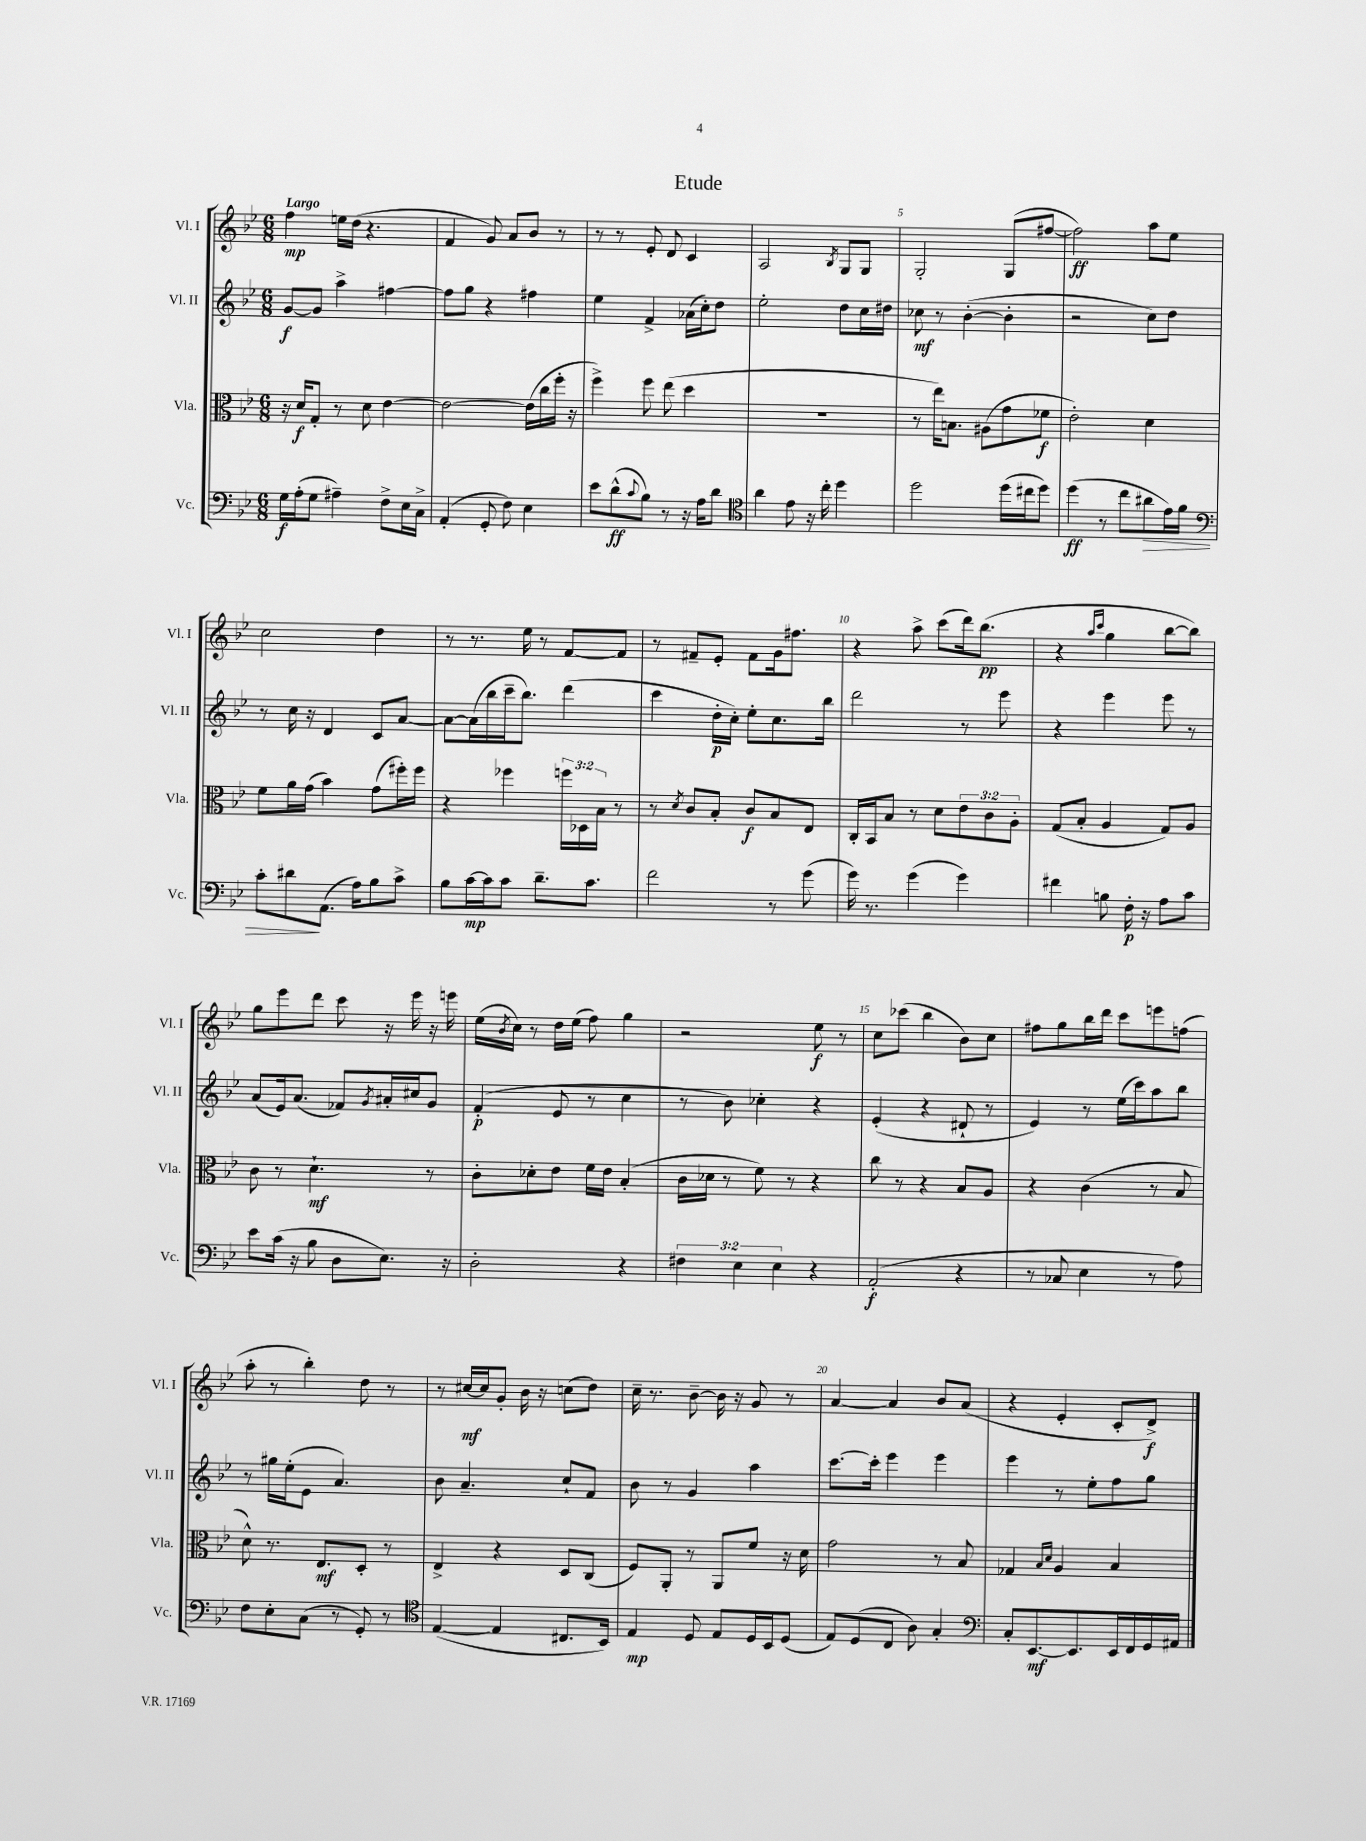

**kern	**dynam	**kern	**dynam	**kern	**dynam	**kern	**dynam
*part4	*part4	*part3	*part3	*part2	*part2	*part1	*part1
*staff4	*staff4	*staff3	*staff3	*staff2	*staff2	*staff1	*staff1
*I"Vc.	*	*I"Vla.	*	*I"Vl. II	*	*I"Vl. I	*
*I'Vc.	*	*I'Vla.	*	*I'Vl. II	*	*I'Vl. I	*
*clefF4	*	*clefC3	*	*clefG2	*	*clefG2	*
*k[b-e-]	*	*k[b-e-]	*	*k[b-e-]	*	*k[b-e-]	*
*M6/8	*	*M6/8	*	*M6/8	*	*M6/8	*
=1	=1	=1	=1	=1	=1	=1	=1
!	!	!	!	!	!	!LO:TX:a:B:t=Largo	!
16G\LL	f	16r	.	[8g/L	f	4ff\	mp
(16A'\J	.	16d/KL	f	.	.	.	.
8G\J	.	8G'/J	.	8g/J]	.	.	.
4A#X~\)	.	8r	.	4aa^\	.	16een\LL	.
.	.	.	.	.	.	(16dd\JJ	.
.	.	8d\	.	.	.	4.r	.
8F^\L	.	[4e-\	.	[4ff#X\	.	.	.
16E-\L	.	.	.	.	.	.	.
16C^\JJ	.	.	.	.	.	.	.
=2	=2	=2	=2	=2	=2	=2	=2
(4AA'/	.	2e-\_	.	8ff#\L]	.	4f/	.
.	.	.	.	8gg\J	.	.	.
8GG'/	.	.	.	4r	.	8g/)	.
8F\)	.	.	.	.	.	8a/L	.
4E-\	.	(16e-\LL]	.	4ff#X\	.	8b-/J	.
.	.	16cc\	.	.	.	.	.
.	.	16ff'\JJ	.	.	.	8r	.
.	.	16r	.	.	.	.	.
=3	=3	=3	=3	=3	=3	=3	=3
8e-\L	.	4ff^\)	.	4ee-\	.	8r	.
(8d^^\	ff	.	.	.	.	8r	.
8qqc/	.	.	.	.	.	.	.
8B-\J)	.	8ff\	.	4f^/	.	8e-'/	.
8r	.	(8ee-\	.	.	.	8d/	.
16r	.	4dd\	.	(16a-X\LL	.	4c/	.
16A\KL	.	.	.	16cc'\J)	.	.	.
8d\J	.	.	.	8dd\J	.	.	.
=4	=4	=4	=4	=4	=4	=4	=4
*clefC4	*	*	*	*	*	*	*
4a\	.	2.r	.	2ee-'\	.	2A/	.
8e-\	.	.	.	.	.	.	.
16r	.	.	.	.	.	.	.
16cc'\	.	.	.	.	.	.	.
.	.	.	.	.	.	8qB-/	.
4dd\	.	.	.	8dd\L	.	8G/L	.
.	.	.	.	16cc\L	.	8G/J	.
.	.	.	.	16dd#X\JJ	.	.	.
=5	=5	=5	=5	=5	=5	=5	=5
2dd\	.	8r	.	8cc-X\	mf	2G'/	.
.	.	16ee-\KL)	.	8r	.	.	.
.	.	8.Bn\J	.	.	.	.	.
.	.	.	.	([4b-'\	.	.	.
.	.	(8A#X\L	.	.	.	.	.
(16dd\LL	.	8g\	.	4b-'\]	.	(8G/L	.
16cc#X\J	.	.	.	.	.	.	.
8dd\J)	.	8f-X\J	f	.	.	[8ff#X/J	.
=6	=6	=6	=6	=6	=6	=6	=6
(4dd\	ff	2e-'\)	.	2r	.	2ff#\])	ff
8r	.	.	.	.	.	.	.
8cc\L	.	.	.	.	.	.	.
!	!LO:HP:b	!	!	!	!	!	!
8a#X\	>	4d\	.	8cc\L)	.	8aa\L	.
16e-\L)	.	.	.	8dd\J	.	8ee-\J	.
16f\JJ	.	.	.	.	.	.	.
!!LO:LB:g=z
=7	=7	=7	=7	=7	=7	=7	=7
*clefF4	*	*	*	*	*	*	*
8c'\L	.	8f\L	.	8r	.	2cc\	.
8d#X\	.	16a\L	.	16cc\	.	.	.
.	.	(16g\JJ	.	16r	.	.	.
(8.AA\J	]	4b-\)	.	4d/	.	.	.
16A\KL)	.	.	.	.	.	.	.
8B-\	.	(8g\L	.	8c/L	.	4dd\	.
8c^\J	.	16ff#X'\L)	.	[8a/J	.	.	.
.	.	16ff#\JJ	.	.	.	.	.
=8	=8	=8	=8	=8	=8	=8	=8
8B-\L	.	4r	.	8a\L_	.	8r	.
[16c\L	mp	.	.	(16a\L]	.	8.r	.
16c\J]	.	.	.	16bb-\	.	.	.
8c\J	.	4ff-X\	.	16ccc~\J	.	.	.
.	.	.	.	8.bb-\J)	.	16ee-\	.
8.d~\L	.	.	.	.	.	8r	.
.	.	24ffn\LL	.	(4ddd\	.	[8f/L	.
.	.	24D-X\	.	.	.	.	.
8.c\J	.	.	.	.	.	.	.
.	.	24B-\JJ	.	.	.	.	.
.	.	8r	.	.	.	8f/J]	.
=9	=9	=9	=9	=9	=9	=9	=9
2f\	.	8r	.	4ccc\	.	8r	.
.	.	8qd/	.	.	.	.	.
.	.	8c/L	.	.	.	8f#X~/L	.
.	.	8B-'/J	.	16dd'\LL	p	8e-'/J	.
.	.	.	.	16cc'\JJ)	.	.	.
.	.	8c/L	f	8ee-'\L	.	8f#\L	.
8r	.	8B-/	.	8.cc\	.	16g\k	.
.	.	.	.	.	.	8.ff#X\J	.
(8g\	.	8E-/J	.	.	.	.	.
.	.	.	.	16bb-\Jk	.	.	.
=10	=10	=10	=10	=10	=10	=10	=10
16g\)	.	16C'/LL	.	2ddd\	.	4r	.
8.r	.	16BB-/J	.	.	.	.	.
.	.	8B-/J	.	.	.	.	.
(4g\	.	8r	.	.	.	8aa^\	.
.	.	8d\L	.	.	.	(8ccc\L	.
4g\)	.	12e-\	.	8r	.	16ddd\k)	.
.	.	.	.	.	.	(8.bb-\J	pp
.	.	12c\	.	.	.	.	.
.	.	.	.	8eee-\	.	.	.
.	.	12A'\J	.	.	.	.	.
=11	=11	=11	=11	=11	=11	=11	=11
4f#X\	.	(8G/L	.	4r	.	4r	.
.	.	8B-'/J	.	.	.	.	.
.	.	.	.	.	.	16qqaa/LL	.
.	.	.	.	.	.	16qqccc/JJ	.
8Bn\	.	4A/	.	4eee-\	.	4gg\	.
16F'\	p	.	.	.	.	.	.
16r	.	.	.	.	.	.	.
8A\L	.	8G/L)	.	8eee-\	.	[8bb-\L	.
8c\J	.	8A/J	.	8r	.	8bb-\J])	.
!!LO:LB:g=z
=12	=12	=12	=12	=12	=12	=12	=12
8e-\L	.	8c\	.	(8a/L	.	8gg\L	.
(16c\Jk	.	8r	.	16e-/k)	.	8eee-\	.
16r	.	.	.	(8.a/J	.	.	.
8B-\	.	4.d`\	mf	.	.	8ddd\J	.
8D\L	.	.	.	8f-X/L)	.	8ccc\	.
.	.	.	.	8qg/	.	.	.
8.E-\J)	.	.	.	16a#X'/L	.	16r	.
.	.	.	.	16cc#X/J	.	16eee-\	.
.	.	8r	.	8g/J	.	16r	.
16r	.	.	.	.	.	16eeen\	.
=13	=13	=13	=13	=13	=13	=13	=13
2D'\	.	8c'\L	.	(4f'/	p	(16ee-\LL	.
.	.	.	.	.	.	8qb-/	.
.	.	.	.	.	.	16cc\JJ)	.
.	.	8d-X'\	.	.	.	8r	.
.	.	8e-\J	.	8e-/	.	16dd\LL	.
.	.	.	.	.	.	(16ee-\JJ	.
.	.	16f\LL	.	8r	.	8ff\)	.
.	.	16e-\JJ	.	.	.	.	.
4r	.	(4B-'/	.	4cc\	.	4gg\	.
=14	=14	=14	=14	=14	=14	=14	=14
6F#X\	.	16c\LL	.	8r	.	2r	.
.	.	16d-X\JJ	.	.	.	.	.
.	.	8r	.	8b-\)	.	.	.
6E-\	.	.	.	.	.	.	.
.	.	8f\)	.	4cc-X'\	.	.	.
6E-\	.	.	.	.	.	.	.
.	.	8r	.	.	.	.	.
4r	.	4r	.	4r	.	8ee-\	f
.	.	.	.	.	.	8r	.
=15	=15	=15	=15	=15	=15	=15	=15
(2AA'/	f	8cc\	.	(4e-'/	.	8cc\L	.
.	.	8r	.	.	.	(8ccc-X\J	.
.	.	4r	.	4r	.	4bb-\	.
4r	.	8B-/L	.	8d#X`/	.	8b-\L)	.
.	.	8A/J	.	8r	.	8cc\J	.
=16	=16	=16	=16	=16	=16	=16	=16
8r	.	4r	.	4e-/)	.	8ff#X\L	.
8C-X/	.	.	.	.	.	8gg\	.
4E-\	.	(4c\	.	8r	.	16bb-\L	.
.	.	.	.	.	.	16ddd\JJ	.
.	.	.	.	(16ee-\LL	.	8ccc\L	.
.	.	.	.	16ccc\J)	.	.	.
8r	.	8r	.	8aa\	.	8eeen\	.
8A\)	.	8B-/	.	8bb-\J	.	(8ffn\J	.
!!LO:LB:g=z
=17	=17	=17	=17	=17	=17	=17	=17
8F\L	.	8d^^\)	.	8r	.	8aa'\	.
8E-'\	.	8.r	.	16gg#X\LL	.	8r	.
.	.	.	.	(16ee-'\J	.	.	.
(8C\J	.	.	.	8e-\J	.	4bb-'\)	.
.	.	8.E-/L	mf	.	.	.	.
8r	.	.	.	4.a/)	.	.	.
8GG'/)	.	8D'/J	.	.	.	8dd\	.
8r	.	8r	.	.	.	8r	.
=18	=18	=18	=18	=18	=18	=18	=18
*clefC4	*	*	*	*	*	*	*
([4E-/	.	4E-^/	.	8b-\	.	8r	.
.	.	.	.	4.a~/	.	[16cc#X/LL	mf
.	.	.	.	.	.	16cc#/J]	.
4E-/]	.	4r	.	.	.	8g'/J	.
.	.	.	.	.	.	16b-\	.
.	.	.	.	.	.	16r	.
8.C#X/L	.	8D/L	.	8cc`/L	.	(8ccn\L	.
.	.	(8C/J	.	8f/J	.	8dd\J)	.
16BB-/Jk)	.	.	.	.	.	.	.
=19	=19	=19	=19	=19	=19	=19	=19
4E-/	mp	8F/L)	.	8b-\	.	16cc~\	.
.	.	.	.	.	.	8.r	.
.	.	8AA'/J	.	8r	.	.	.
8D/	.	8r	.	4g/	.	[8b-~\	.
8E-/L	.	8AA/L	.	.	.	16b-\]	.
.	.	.	.	.	.	16r	.
16D/L	.	8f/J	.	4aa\	.	8g/	.
16BB-/J	.	.	.	.	.	.	.
(8D/J	.	16r	.	.	.	8r	.
.	.	16d\	.	.	.	.	.
=20	=20	=20	=20	=20	=20	=20	=20
8E-/L)	.	2g\	.	[8.ccc\L	.	[4a/	.
(8D/	.	.	.	.	.	.	.
.	.	.	.	16ccc'\Jk]	.	.	.
8C/J	.	.	.	4eee-\	.	4a/]	.
8A\)	.	.	.	.	.	.	.
4G'/	.	8r	.	4eee-\	.	8b-/L	.
.	.	8B-/	.	.	.	(8a/J	.
=21	=21	=21	=21	=21	=21	=21	=21
*clefF4	*	*	*	*	*	*	*
8C'/L	.	4G-X/	.	4eee-\	.	4r	.
[8.EE-/	mf	.	.	.	.	.	.
.	.	16qqB-/LL	.	.	.	.	.
.	.	16qqd/JJ	.	.	.	.	.
.	.	4A/	.	8r	.	4e-'/	.
8.EE-/]	.	.	.	.	.	.	.
.	.	.	.	8ee-'\L	.	.	.
16EE-/L	.	4B-/	.	8ff\	.	8c'/L	.
16FF/	.	.	.	.	.	.	.
16GG/	.	.	.	8gg\J	.	8d^/J)	f
16AA#X/JJ	.	.	.	.	.	.	.
==	==	==	==	==	==	==	==
*-	*-	*-	*-	*-	*-	*-	*-
